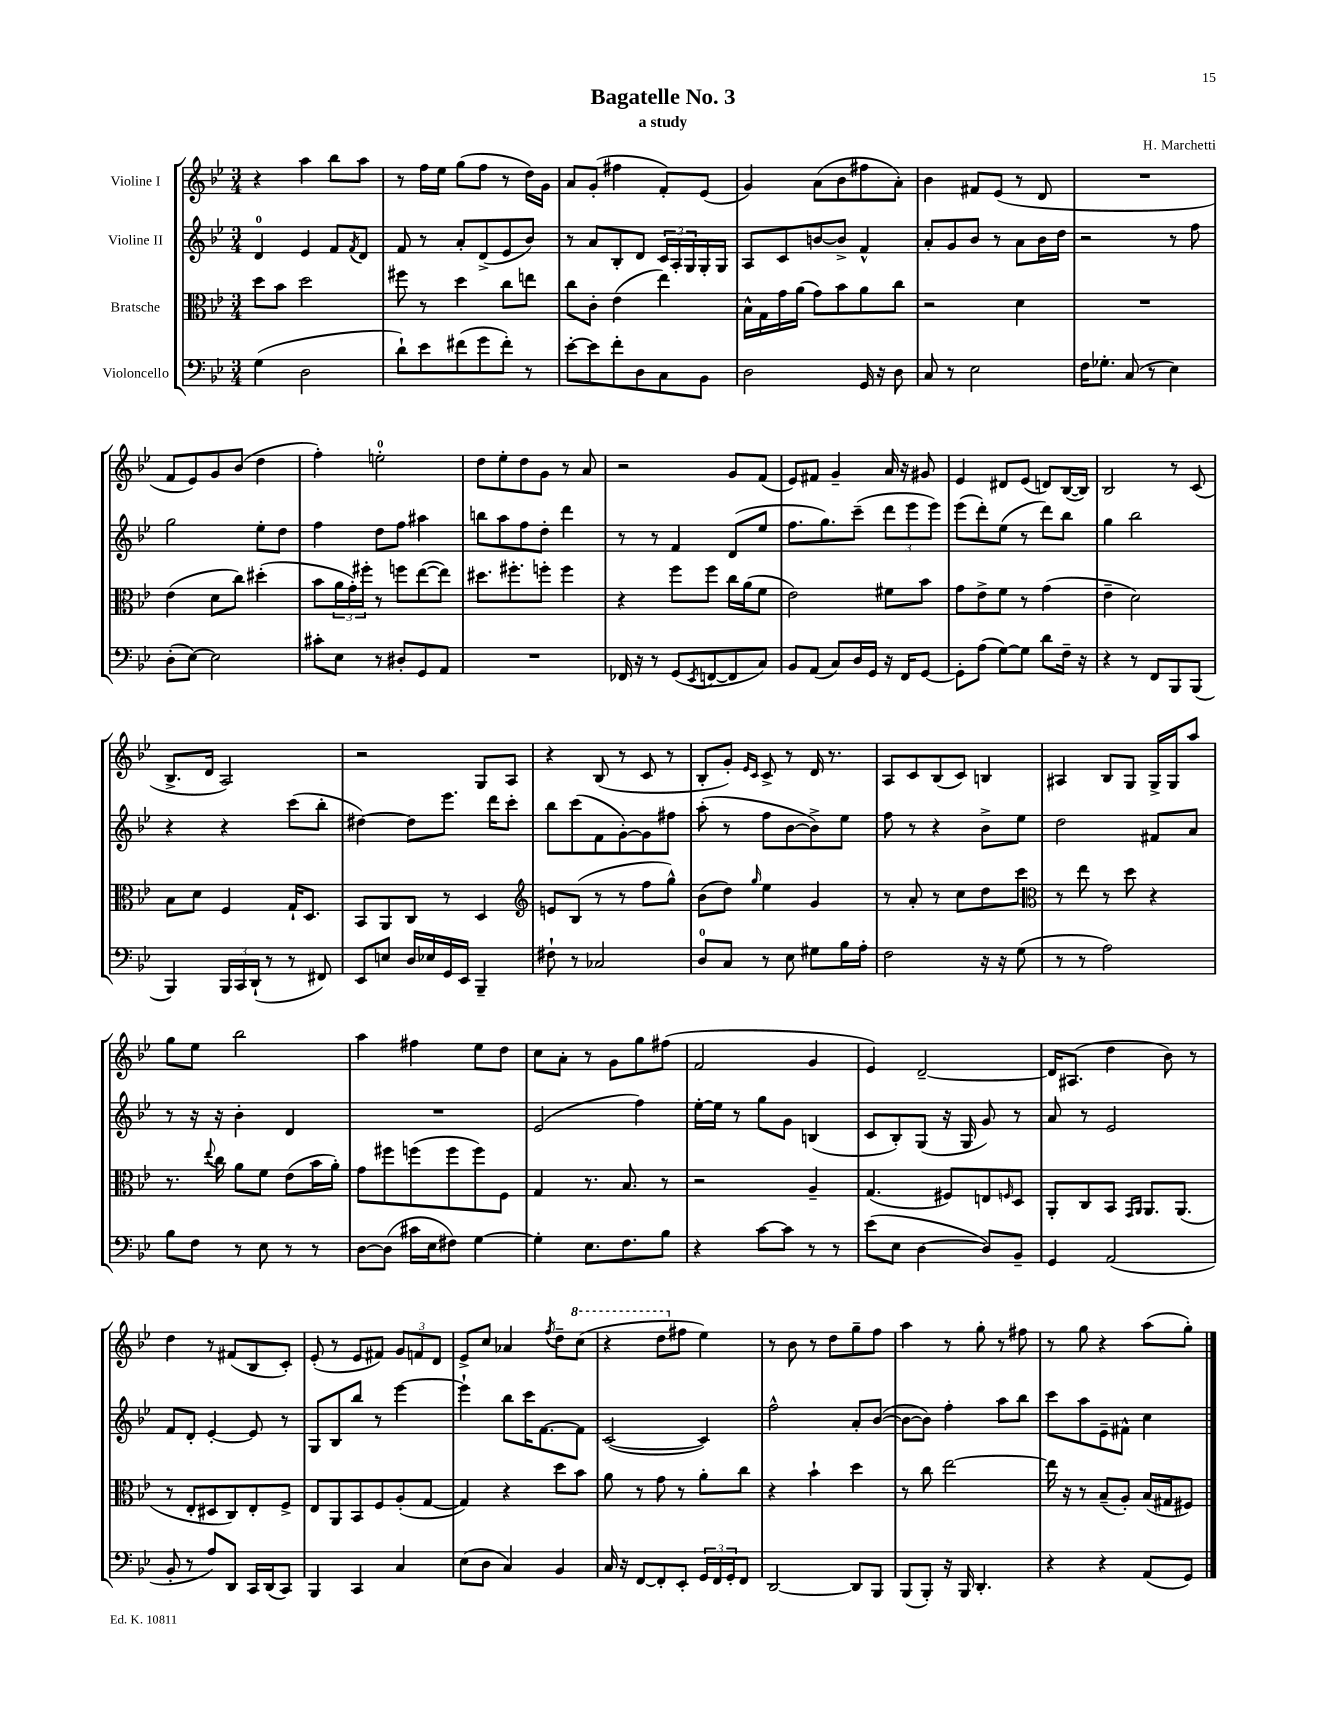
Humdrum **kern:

**kern	**kern	**kern	**kern
*staff4	*staff3	*staff2	*staff1
*clefF4	*clefC3	*clefG2	*clefG2
*k[b-e-]	*k[b-e-]	*k[b-e-]	*k[b-e-]
*M3/4	*M3/4	*M3/4	*M3/4
(4G	8dd	4d	4r
.	8b-	.	.
2D	2dd	4e-	4aa
.	.	8f	8bb-
.	.	8qf	.
.	.	8d	8aa
=	=	=	=
8d`)	8ff#	8f	8r
8e-	8r	8r	16ff
.	.	.	16ee-
(8f#	4dd	8a'	(8gg
8g	.	(8d^	8ff
8f#')	8cc	8e-	8r
8r	8ee	8b-)	16dd)
.	.	.	16g
=	=	=	=
[8e-'	8cc	8r	8a
8e-]	8c'	8a	(8g'
8f'	(4e-	8B-'	4ff#
8D	.	8d	.
8C	4ee-)	24c	8f')
.	.	24A'	.
.	.	24G	.
8BB-	.	16G'	(8e-
.	.	16G	.
=	=	=	=
2D	16B-^^	8A	4g)
.	16G	.	.
.	16g	8c	.
.	(16a	.	.
.	8g)	[8b	(8a
.	8b-	8b^]	8b-
16GG	8a	4f^^	8ff#
16r	.	.	.
8D	8cc	.	8a')
=	=	=	=
8C	2r	8a'	4b-
8r	.	8g	.
2E-	.	8b-	8f#
.	.	8r	(8e-
.	4d	8a	8r
.	.	16b-	8d
.	.	16dd	.
=	=	=	=
16F	2.r	2r	2.r
8.G-'	.	.	.
(8C	.	.	.
8r	.	.	.
4E-)	.	8r	.
.	.	8ff	.
=	=	=	=
(8D'	(4e-	2gg	8f
[8E-)	.	.	8e-)
2E-]	8d	.	8g
.	8cc)	.	(8b-
.	(4dd#'	8ee-'	4dd
.	.	8dd	.
=	=	=	=
8c#'	8b-	4ff	4ff')
8E-	24a	.	.
.	24g')	.	.
.	24ff#'	.	.
8r	8r	8dd	2ee'
8D#'	8ff	8ff	.
8GG	([8ee-	4aa#	.
8AA	8ee-])	.	.
=	=	=	=
2.r	8.dd#	8bb	8dd
.	.	8aa	8ee-'
.	8.ff#'	.	.
.	.	8ff	8dd
.	8ff'	8dd'	8g
.	4ff	4ddd	8r
.	.	.	8a
=	=	=	=
16FF-	4r	8r	2r
16r	.	.	.
8r	.	8r	.
(8GG	8ff	4f	.
8qEE-	.	.	.
[8FF	8ff	.	.
8FF]	16cc	(8d	8g
.	(16a	.	.
8C)	8f	8ee-	(8f
=	=	=	=
8BB-	2e-)	8.ff	8e-)
(8AA	.	.	8f#
.	.	8.gg)	.
8C)	.	.	4g~
16D	.	(8ccc~	.
16GG	.	.	.
16r	8f#	12ddd	16a
16FF	.	.	16r
.	.	12eee-	.
[8GG	8b-	.	8g#
.	.	12eee-)	.
=	=	=	=
8GG']	8g	(8eee-	4e-
(8A	8e-^	8ddd')	.
[8G)	8f	(8ee-	8d#
8G]	8r	8r	(8e-
8d	(4g	8ddd)	8d)
16F~	.	8bb-	([16B-
16r	.	.	16B-])
=	=	=	=
4r	4e-~	4gg	2B-
8r	2d)	2bb-	.
8FF	.	.	.
8BBB-	.	.	8r
(8BBB-	.	.	(8c
=	=	=	=
4BBB-)	8B-	4r	8.B-^
.	8d	.	.
.	.	.	16d
24BBB-	4F	4r	2A)
24CC	.	.	.
(24DD`	.	.	.
8r	.	.	.
8r	16G`	(8ccc	.
.	8.D	.	.
8FF#)	.	8bb-'	.
=	=	=	=
8EE-	8BB-	[4dd#)	2r
8E	8AA	.	.
16D	8C	8dd#]	.
16E-	.	.	.
16GG	8r	8.eee-	.
16EE-	.	.	.
4BBB-~	4D	.	8G
.	.	16ddd	.
.	.	8ccc'	8A
=	=	=	=
*	*clefG2	*	*
8F#`	8e	8bb-	4r
8r	(8B-	(8ccc	.
2C-	8r	8f	(8B-
.	8r	[8g')	8r
.	8ff	8g]	8c
.	8gg^^)	8ff#	8r
=	=	=	=
8D	(8b-	(8aa'	8B-'
8C	8dd)	8r	8g')
.	.	.	16qqe-
.	16qqgg	.	16qqc
8r	4ee-	8ff	8c^
8E-	.	[8b-	8r
8G#	4g	8b-^])	16d
.	.	.	8.r
16B-	.	8ee-	.
16A'	.	.	.
=	=	=	=
2F	8r	8ff	8A
.	8a'	8r	8c
.	8r	4r	(8B-
.	8cc	.	8c)
16r	8dd	8b-^	4B
16r	.	.	.
(8G	8ccc	8ee-	.
=	=	=	=
*	*clefC3	*	*
8r	8r	2dd	4A#
8r	8ee-	.	.
2A)	8r	.	8B-
.	8dd	.	8G
.	4r	8f#	16G^
.	.	.	16G
.	.	8a	8aa
=	=	=	=
8B-	8.r	8r	8gg
8F	.	16r	8ee-
.	8qqee-	.	.
.	16cc	16r	.
8r	8a	4b-'	2bb-
8E-	8f	.	.
8r	(8e-	4d	.
8r	16b-	.	.
.	16a')	.	.
=	=	=	=
[8D	8g	2.r	4aa
(8D]	8ff#	.	.
16c#	(8ff	.	4ff#
16E-	.	.	.
8F#)	8ff	.	.
[4G	8ff)	.	8ee-
.	8F	.	8dd
=	=	=	=
4G']	4G	(2e-	8cc
.	.	.	8a'
8.E-	8.r	.	8r
.	.	.	8g
8.F	8.B-	.	.
.	.	4ff)	8gg
8B-	8r	.	(8ff#
=	=	=	=
4r	2r	[16ee-'	2f
.	.	16ee-]	.
.	.	8r	.
[8c	.	8gg	.
8c]	.	8g	.
8r	4A~	(4B	4g
8r	.	.	.
=	=	=	=
(8e-	(4.G	8c	4e-)
8E-	.	8B-')	.
[4D	.	(8G	[2d~
.	8F#)	16r	.
.	.	16G	.
8D])	8E	8g)	.
.	16qqF	.	.
8BB-~	8D	8r	.
=	=	=	=
4GG	8AA'	8a	16d]
.	.	.	(8.A#
.	8C	8r	.
(2AA	8BB-	2e-	4dd
.	16qqGG	.	.
.	16qqAA	.	.
.	8.AA	.	.
.	.	.	8b-)
.	(8.AA	.	.
.	.	.	8r
=	=	=	=
8BB-'	8r	8f	4dd
8r	8E-'	8d'	.
8A)	8D#	[4e-'	8r
8DD	8C)	.	(8f#
16CC	8E-'	8e-]	8B-
(16DD	.	.	.
8CC)	8F^	8r	8c')
=	=	=	=
4BBB-	8E-	8G	(8e-'
.	8AA	8B-	8r
4CC	8BB-	8bb-	8e-
.	8F	8r	8f#)
4C	(8A'	[4eee-	12g
.	.	.	12f
.	[8G	.	.
.	.	.	12d
=	=	=	=
(8E-	4G])	4eee-`]	8e-^
8D	.	.	8cc
4C)	4r	8bb-	4a-
.	.	16ccc	.
.	.	[8.f	.
.	.	.	8qff
4BB-	8dd	.	8dd~
.	8b-	8f]	(8ccc
=	=	=	=
16C	8a	([2c	4r
16r	.	.	.
[8FF	8r	.	.
8FF']	8g	.	8ddd
8EE-'	8r	.	8ff#
24GG	8a'	4c])	4ee-)
24FF	.	.	.
24GG'	.	.	.
8FF	8cc	.	.
=	=	=	=
[2DD	4r	2ff^^	8r
.	.	.	8b-
.	4b-`	.	8r
.	.	.	8dd
8DD]	4dd	8a'	8gg~
8BBB-	.	([8b-	8ff
=	=	=	=
(8BBB-	8r	8b-_	4aa
8BBB-')	8cc	8b-])	.
16r	[2ee-	4ff'	8r
16BBB-	.	.	.
4.DD'	.	.	8gg'
.	.	8aa	8r
.	.	8bb-	8ff#
=	=	=	=
4r	16ee-]	8ccc	8r
.	16r	.	.
.	8r	8aa	8gg
4r	(8B-~	8e-~	4r
.	8A')	8f#^^	.
(8AA	(16B-	4cc	(8aa
.	16G#	.	.
8GG)	8F#)	.	8gg')
==	==	==	==
*-	*-	*-	*-
